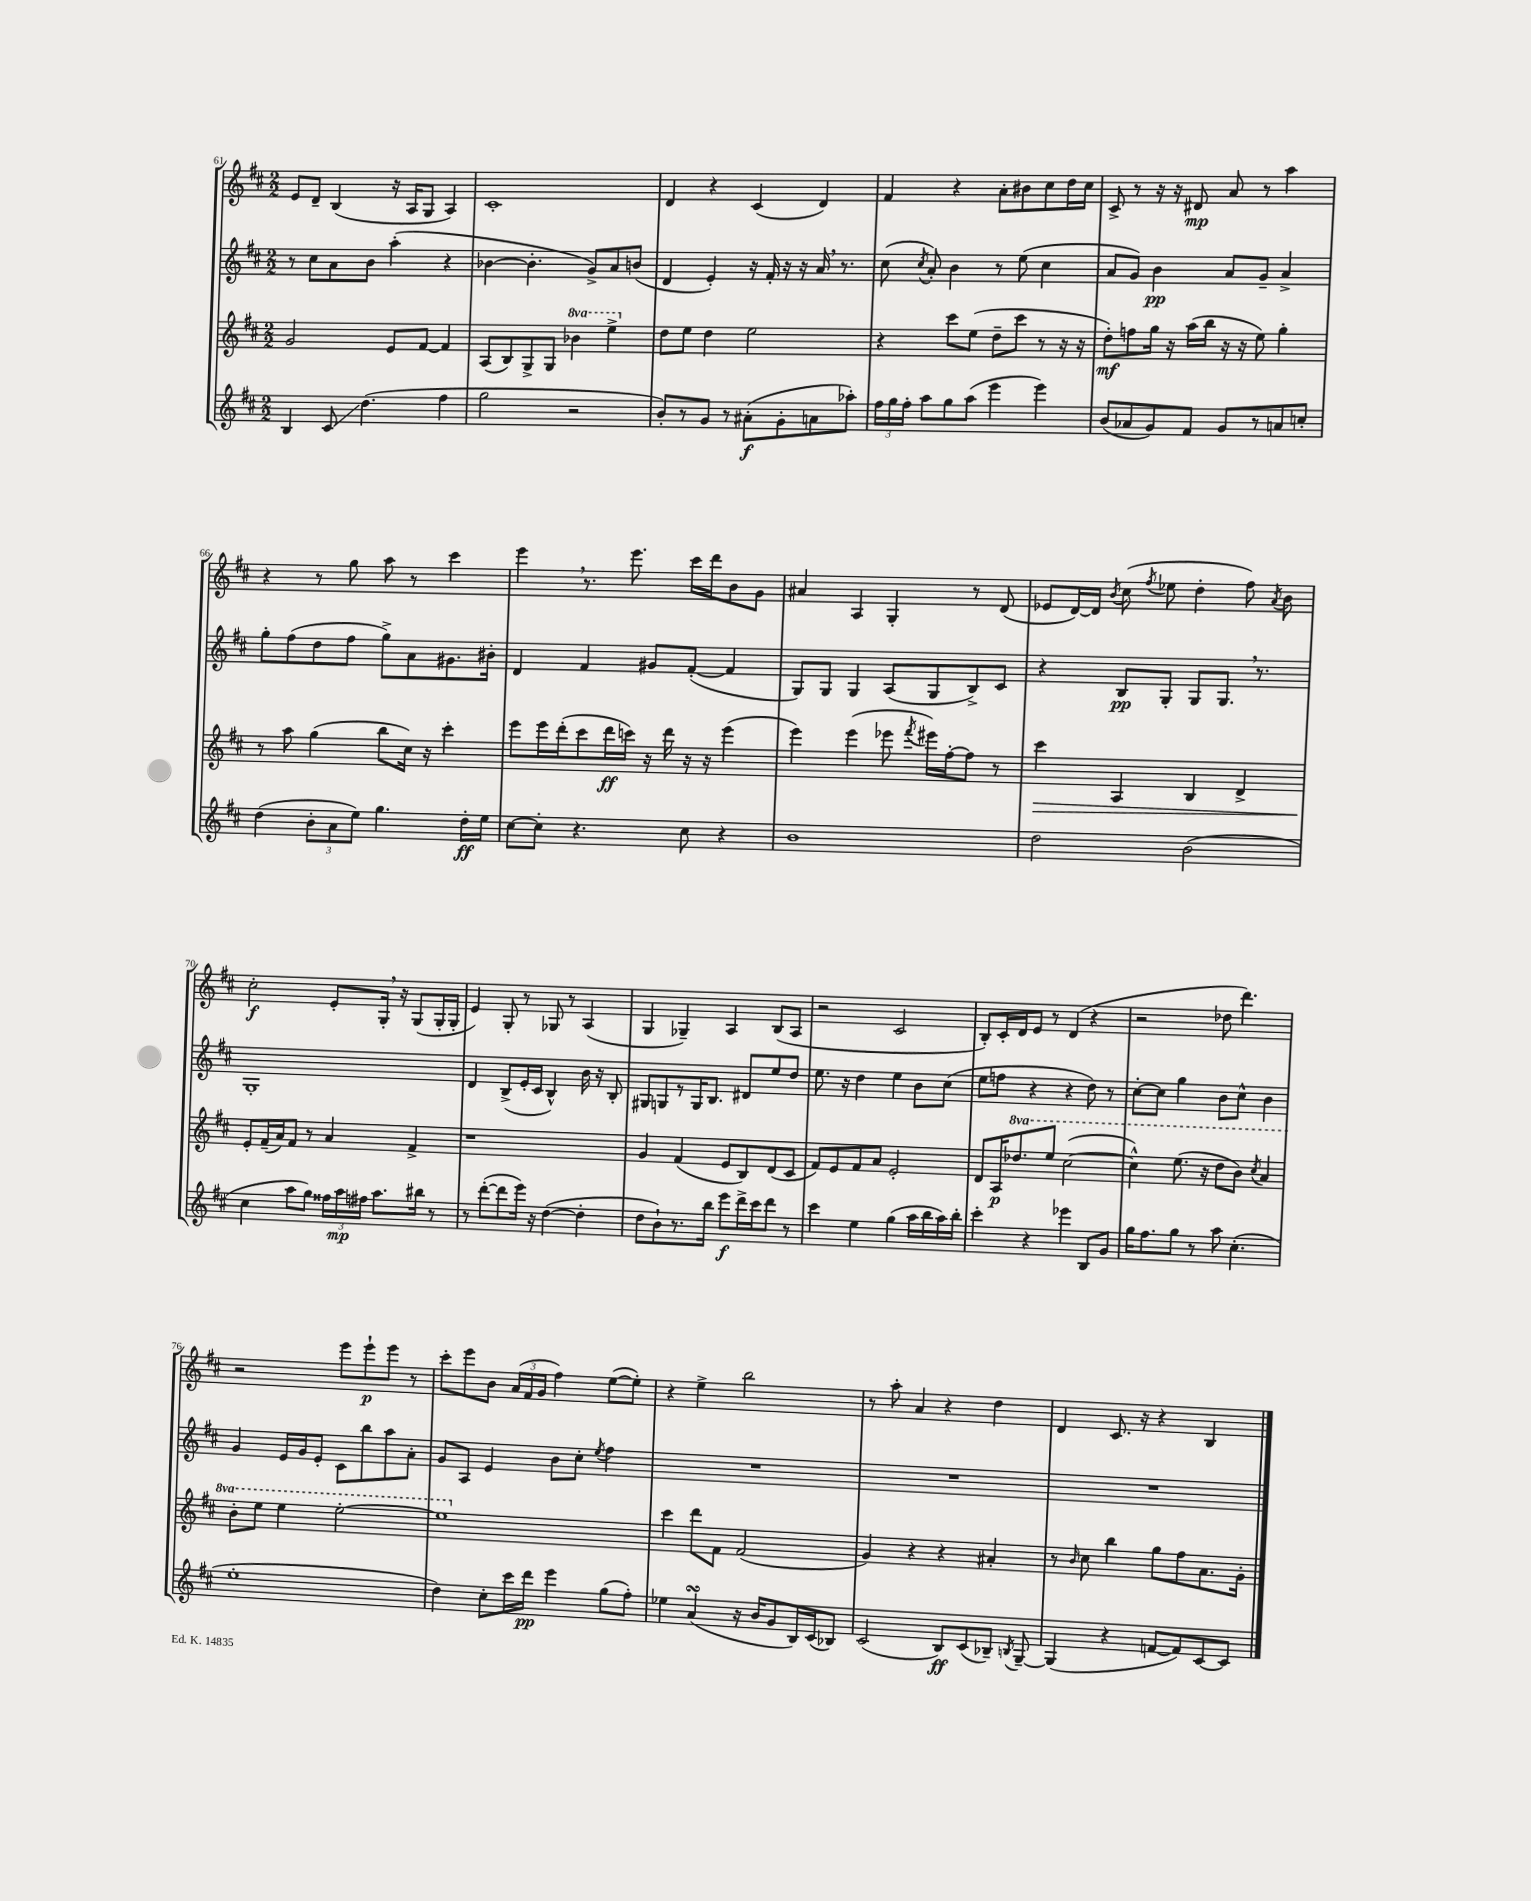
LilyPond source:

<<
\new StaffGroup <<
\new Staff = "s0" {
    \clef treble \key d \major \numericTimeSignature \time 2/2
    \autoBeamOff e'8[ d'8]-- b4( r16 a16[ g8] a4) |
    cis'1-. |
    d'4 r4 cis'4( d'4) |
    fis'4 r4 a'8[-. bis'8 cis''8 d''16 cis''16] |
    cis'8-> r8 r16 r16 dis'8\mp a'8 r8 a''4 |
    r4 r8 g''8 a''8 r8 cis'''4 |
    e'''4 \breathe r8. e'''8. cis'''16[ d'''16 b'8 g'8] |
    ais'4 a4 g4-. r8 d'8( |
    ees'8[ d'16~) d'16] \acciaccatura { b'8 } cis''8( \acciaccatura { fis''8 } ees''8 d''4-. fis''8) \acciaccatura { a'8 } b'8 |
    cis''2-.\f e'8[-. g16]-. \breathe r16 g8[( g16-. g16]-. |
    e'4) g8-. r8 ges8 r8 a4( |
    g4 ges4--) a4 b8[( a8] |
    r2 cis'2 |
    b8[-.) cis'16-. d'16 e'8] r8 d'4( r4 |
    r2 des''8 d'''4.) |
    r2 e'''8[ e'''8-!\p e'''8] r8 |
    cis'''8[-. e'''8 b'8] \tuplet 3/2 { a'16[( fis'16 g'16] } fis''4) e''8[~( e''8]-.) |
    r4 e''4-> b''2 |
    r8 a''8-. a'4 r4 d''4 |
    d'4 cis'8. r16 r4 b4 \bar "|." |
}
\new Staff = "s1" {
    \clef treble \key d \major \numericTimeSignature \time 2/2
    \autoBeamOff r8 cis''8[ a'8 b'8] a''4-.( r4 |
    bes'4~ bes'4.-. g'8[->) a'8 b'8]( |
    d'4 e'4-.) r16 fis'16-. r16 r16 a'16 \breathe r8. |
    cis''8( \acciaccatura { cis''8 } a'8-.) b'4 r8 e''8( cis''4 |
    a'8[ g'8]) b'4\pp a'8[ g'8]-- a'4-> |
    g''8[-. fis''8( d''8 fis''8] g''8[->) a'8 gis'8. bis'16]-. |
    d'4 fis'4 gis'8[ fis'8]~-.( fis'4 |
    g8[) g8] g4 a8[( g8 b8->) cis'8] |
    r4 b8[\pp g8]-. g8[ g8.] \breathe r8. |
    g1-. |
    d'4 b8[->( e'16-. cis'16] b4-^) b'16 r16 b8-. |
    gis8[ g8 r8 g16 b8.] dis'8[ e''8 d''8] |
    e''8. r16 d''4 e''4 b'8[ cis''8]( |
    e''8[ f''8] r4 r4 d''8) r8 |
    cis''8[~-. cis''8] g''4 b'8[ cis''8]-^ b'4 |
    g'4 e'16[ g'16 e'8]-. cis'8[ b''8 a''8 a'8]-. |
    g'8[ a8] e'4 b'8[ cis''8]-. \acciaccatura { e''8 } fis''4 |
    R1 |
    R1 |
    R1 \bar "|." |
}
\new Staff = "s2" {
    \clef treble \key d \major \numericTimeSignature \time 2/2 \set Staff.ottavationMarkups = #ottavation-simple-ordinals
    \autoBeamOff g'2 e'8[ fis'8]~ fis'4 |
    a8[( b8) g8-> g8] \ottava #1 bes''4 e'''4-> \ottava #0 |
    d''8[ e''8] d''4 e''2 |
    r4 cis'''8[ e''8]( d''8[-- cis'''8] r8 r16 r16 |
    d''8[-.\mf) f''8 g''16] r16 a''16[( b''16] r16 r16 e''8) g''4-. |
    r8 a''8 g''4( b''8[ cis''16]) r16 cis'''4-. |
    e'''8[ e'''16 d'''16-.( cis'''8 d'''16\ff c'''16]) r16 d'''16 r16 r16 e'''4( |
    e'''4) e'''4( ees'''8 \acciaccatura { fis'''8 } eis'''16[) fis''16~-. fis''8] r8 |
    cis'''4\> a4 b4 d'4-> |
    e'8[-.\! fis'16--( a'16) fis'8] r8 a'4 fis'4-> |
    r1 |
    g'4 fis'4( e'8[ b8) d'8( cis'8] |
    fis'8[) e'8 fis'8 a'8] e'2-. |
    d'8[ a16\p \ottava #1 des'''8. e'''8] cis'''2~( |
    cis'''4-^) e'''8.( r16 d'''8[ b''8]) \acciaccatura { cis'''8 } a''4 |
    b''8[-. e'''8] e'''4 e'''2~-. |
    e'''1 \ottava #0 |
    cis'''4 d'''8[ fis'8] fis'2( |
    g'4) r4 r4 ais'4-. |
    r8 \grace { b'16 } cis''8 b''4 g''8[ fis''8 a'8. g'16]-. \bar "|." |
}
\new Staff = "s3" {
    \clef treble \key d \major \numericTimeSignature \time 2/2
    \autoBeamOff b4 cis'8\glissando d''4.( fis''4 |
    g''2 r2 |
    b'8[-.) r8 g'8] r8 ais'8[-.\f( g'8-. a'8 aes''8]-.) |
    \tuplet 3/2 { fis''16[ g''16 fis''16]-. } a''8[ g''8 a''8]( e'''4 e'''4) |
    b'8[( aes'8 g'8) fis'8] g'8[ r8 a'8 c''8]-. |
    d''4( \tuplet 3/2 { b'8[-. a'8 e''8]) } g''4. d''16[-.\ff e''16] |
    cis''8[~ cis''8]-. r4. cis''8 r4 |
    b'1 |
    d''2 b'2( |
    cis''4 a''8[ g''8]) \tuplet 3/2 { fisis''16[ a''16\mp fis''16] } a''8.[ bis''16] r8 |
    r8 d'''8[~-.( d'''8 e'''16]) r16 d''4~( d''4-. |
    d''8[ b'8-!) r8. b''16] e'''8[\f d'''16-> cis'''16 d'''8] r8 |
    cis'''4 e''4 g''4( a''16[ b''16 a''16) b''16]-. |
    cis'''4-. r4 ees'''4 b8[ g'8] |
    g''16[ fis''8. g''8] r8 a''8 cis''4.-.( |
    e''1-. |
    d''4) cis''8[-. cis'''16 d'''16]\pp e'''4 g''8[( fis''8]-.) |
    ees''4 a'4\turn( r16 b'16[ g'8 b16) cis'16( bes8]) |
    cis'2( b8[\ff) cis'8( bes8]--) \acciaccatura { b8 } g8~-- |
    g4( r4 f'8[~ f'8) cis'8~ cis'8] \bar "|." |
}
>>
>>
\layout { \context { \Score currentBarNumber = #61 } }
